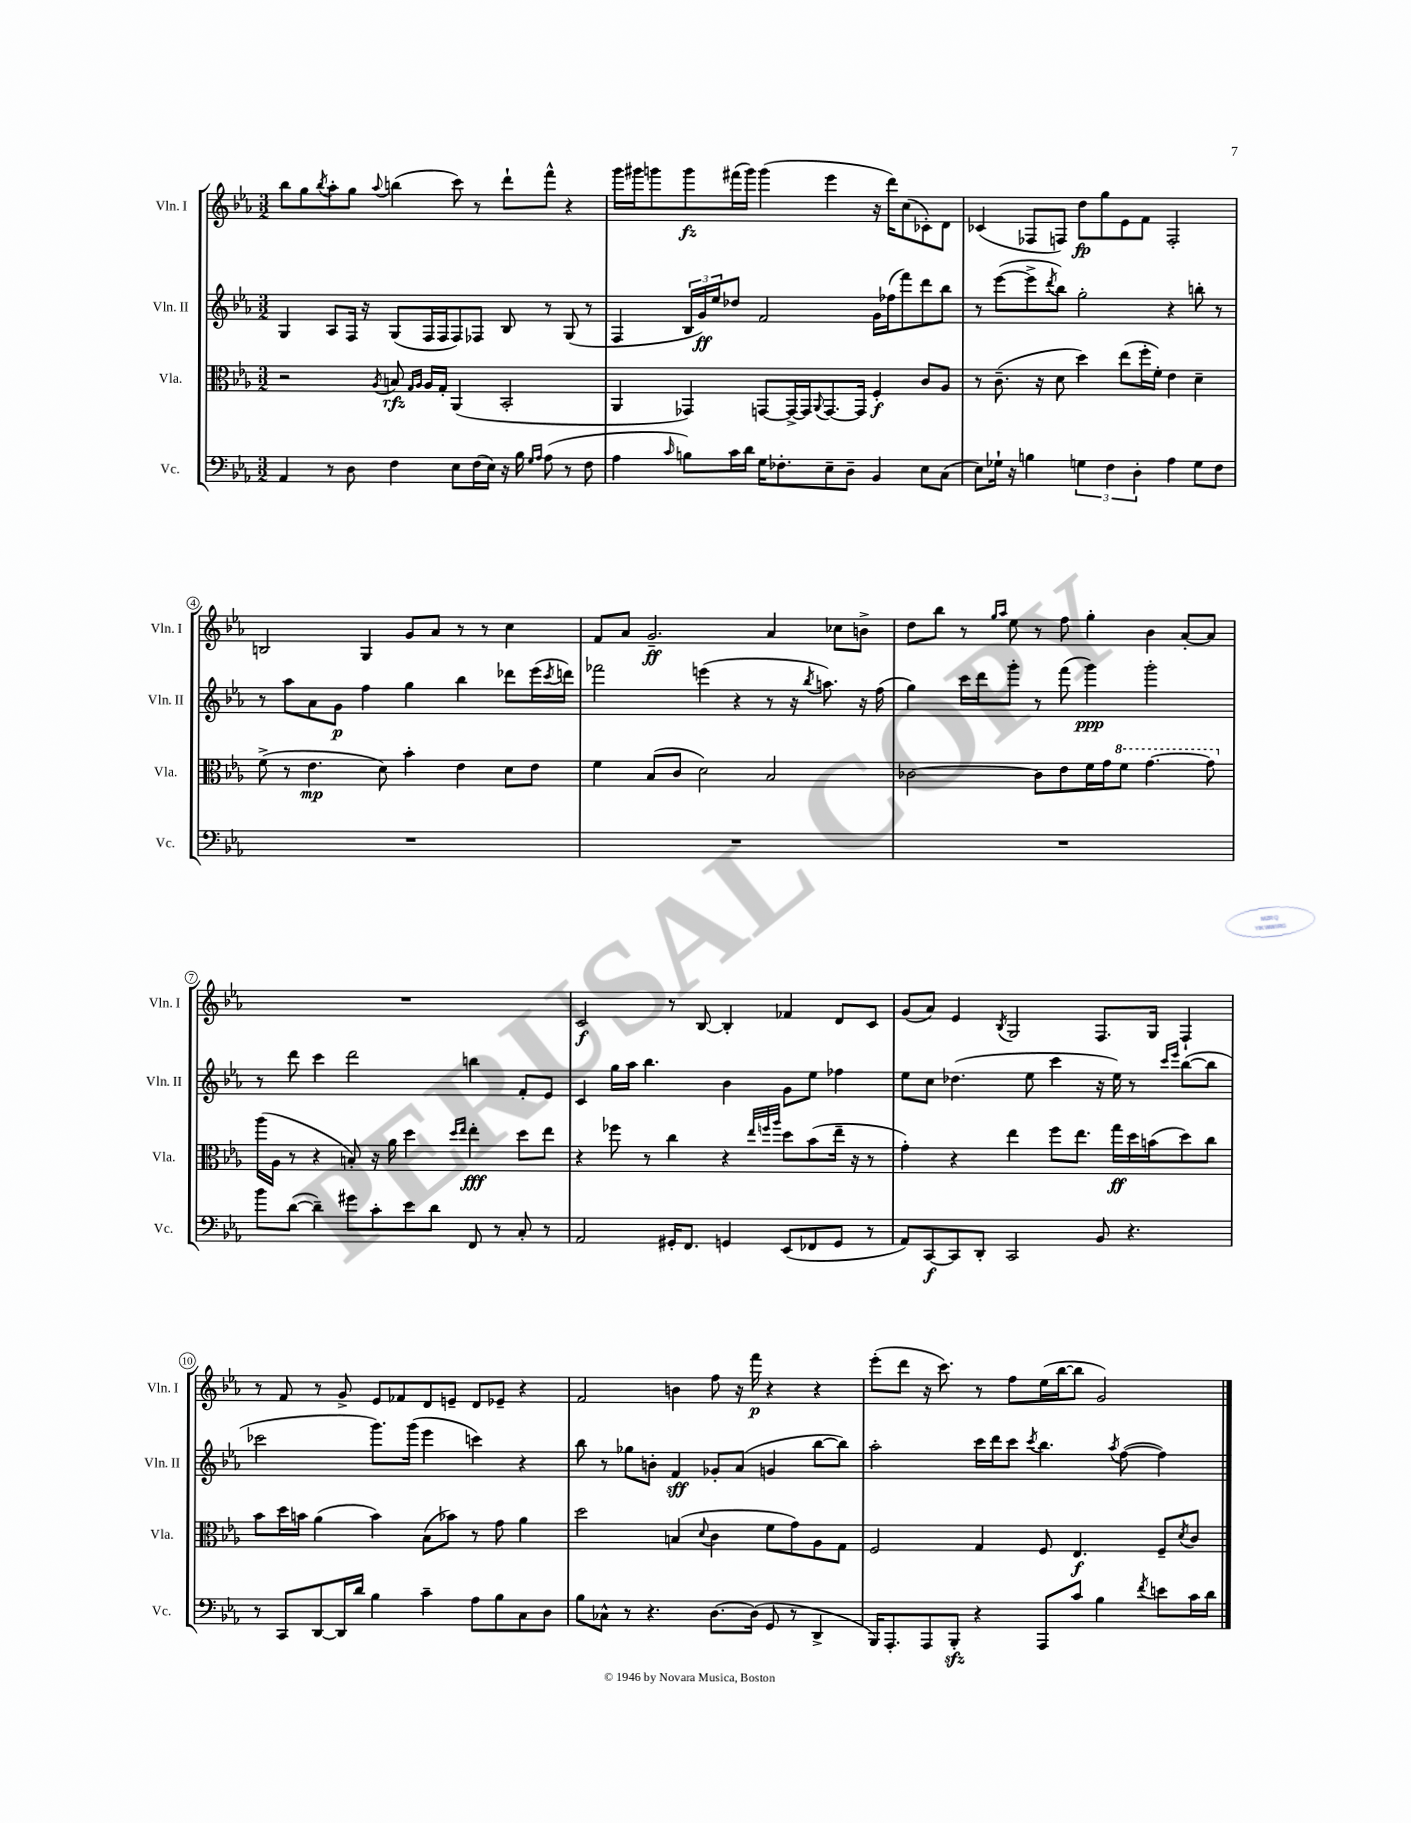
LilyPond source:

<<
\new StaffGroup <<
\new Staff = "s0" \with { instrumentName = "Vln. I" shortInstrumentName = "Vln. I" } {
    \clef treble \key ees \major \numericTimeSignature \time 3/2
    bes''8 g''8 \acciaccatura { bes''8 } aes''8-. g''8 \appoggiatura { aes''8 } b''4( c'''8) r8 d'''8-! f'''8-^ r4 |
    g'''16 gis'''16 g'''8 g'''8\fz fis'''16( g'''16) g'''4( ees'''4 r16 d'''16) c''8( ces'8-.) d'8 |
    ces'4( fes8 f8) d''8\fp g''8 ees'8 f'8 f2-. |
    b2 g4 g'8 aes'8 r8 r8 c''4 |
    f'8 aes'8 g'2.--\ff aes'4 ces''8 b'8-> |
    d''8 bes''8 r8 \grace { g''16 aes''16 } ees''8 r8 f''8 g''4-. bes'4 aes'8~-. aes'8 |
    R1. |
    c'2\f r8 bes8~ bes4-. fes'4 d'8 c'8 |
    g'8( aes'8) ees'4 \acciaccatura { bes8 } g2 f8. g16 f4-! |
    r8 f'8 r8 g'8-> ees'8 fes'8 d'8 e'8-- d'8 ees'8-- r4 |
    f'2 b'4 f''8 r16 f'''16\p r4 r4 |
    ees'''8-.( d'''8 r16 c'''8.) r8 f''8 ees''16( bes''16~ bes''8 g'2) \bar "|." |
}
\new Staff = "s1" \with { instrumentName = "Vln. II" shortInstrumentName = "Vln. II" } {
    \clef treble \key ees \major \numericTimeSignature \time 3/2
    g4 aes8 f16 r16 g8( f16 f16 f8) fes8 bes8 r8 g8( r8 |
    f4 \tuplet 3/2 { bes16 g'16\ff) ees''16 } des''8 f'2 g'16 fes''16( f'''8) d'''8 bes''8 |
    r8 ees'''8~( ees'''8-> \acciaccatura { d'''8 } bes''8) g''2-. r4 b''8-. r8 |
    r8 aes''8 aes'8 g'8\p f''4 g''4 bes''4 des'''8 ees'''16( \acciaccatura { c'''8 } d'''16) |
    fes'''2 e'''4( r4 r8 r16 \acciaccatura { bes''8 } a''8.) r16 f''16( |
    g''4) c'''16 d'''16 g'''8-. r8 f'''8( g'''4\ppp) g'''2-. |
    r8 d'''8 c'''4 d'''2 b''4 f'8-. ees'8 |
    c'4 g''16 aes''16 bes''4. bes'4 g'8 ees''8 fes''4 |
    ees''8 c''8 des''4.( ees''8 c'''4 r16 ees''16) r8 \grace { c'''16 ees'''16 } bes''8~( bes''8 |
    ces'''2 g'''8.) g'''16( ees'''4 c'''4) r4 |
    bes''8 r8 ges''8 b'8-. f'4\sff ges'8-. aes'8( g'4 bes''8~ bes''8) |
    aes''2-. c'''16 d'''16 c'''8 \acciaccatura { c'''8 } bes''4. \acciaccatura { aes''8 } f''8~( f''4) \bar "|." |
}
\new Staff = "s2" \with { instrumentName = "Vla." shortInstrumentName = "Vla." } {
    \clef alto \key ees \major \numericTimeSignature \time 3/2
    r2 \acciaccatura { aes8 } b8\rfz \grace { g16 aes16 } aes16 g16-. aes,4( bes,2-. |
    aes,4 ges,4) g,8~ g,16~-> g,16 \appoggiatura { aes,8 } g,8.~ g,16 f4-.\f c'8 aes8 |
    r8 c'8.--( r16 d'8 d''4) ees''8( f''16-. f'16-.) ees'4 d'4-- |
    f'8->( r8 ees'4.\mp d'8) bes'4-. ees'4 d'8 ees'8 |
    f'4 bes8( c'8 d'2) bes2 |
    ces'2~ ces'8 ees'8 f'16 g'16 \ottava #1 f''8 g''4.~ g''8 \ottava #0 |
    aes''16( aes16 r8 r4 b8-.) r16 aes'16 d''4 \grace { d''16 ees''16 } ees''4-.\fff d''8 ees''8 |
    r4 fes''8 r8 c''4 r4 \grace { ees''32 f''32 aes''32 } d''8 bes'8( ees''16-- r16 r8 |
    g'4-.) r4 ees''4 f''8 ees''8. g''16\ff d''16 b'16( d''8) c''8 |
    bes'8 d''16 b'16 aes'4( b'4) bes8( bes'8) r8 g'8 aes'4 |
    d''2 b4( \appoggiatura { d'8 } c'4 f'8 g'8) aes8 g8 |
    f2 g4 f8 ees4.\f f8-- \acciaccatura { d'8 } c'8 \bar "|." |
}
\new Staff = "s3" \with { instrumentName = "Vc." shortInstrumentName = "Vc." } {
    \clef bass \key ees \major \numericTimeSignature \time 3/2
    aes,4 r8 d8 f4 ees8 f16( ees16) r16 bes16 \grace { g16 aes16 } aes8( r8 f8 |
    aes4 \grace { c'16 } b8) c'16 d'16 g16 fes8.-. ees8-- d8-- bes,4 ees8 c8( |
    ees8) ges16-! r16 b4 \tuplet 3/2 { g4 f4 d4-. } aes4 g8 f8 |
    R1. |
    R1. |
    R1. |
    bes'8 d'8~( d'4--) gis'8 c'8-. ees'8 d'8 f,8 r8 c8-. r8 |
    aes,2 gis,16-. f,8. g,4 ees,8( fes,8 g,8 r8 |
    aes,8) c,8~\f c,8 d,8-. c,2 bes,8 r4. |
    r8 c,8 d,8~ d,16 d'16 bes4 c'4-- aes8 bes8 c8 d8 |
    bes8 ces8-^ r8 r4. d8.~ d16( g,8 r8 d,4-> |
    bes,,16) aes,,8.-. aes,,8 bes,,8-.\sfz r4 aes,,8 c'8 bes4 \acciaccatura { f'8 } e'8 c'16 d'16 \bar "|." |
}
>>
>>
\layout { \context { \Score \override BarNumber.stencil = #(make-stencil-circler 0.1 0.3 ly:text-interface::print) } }
